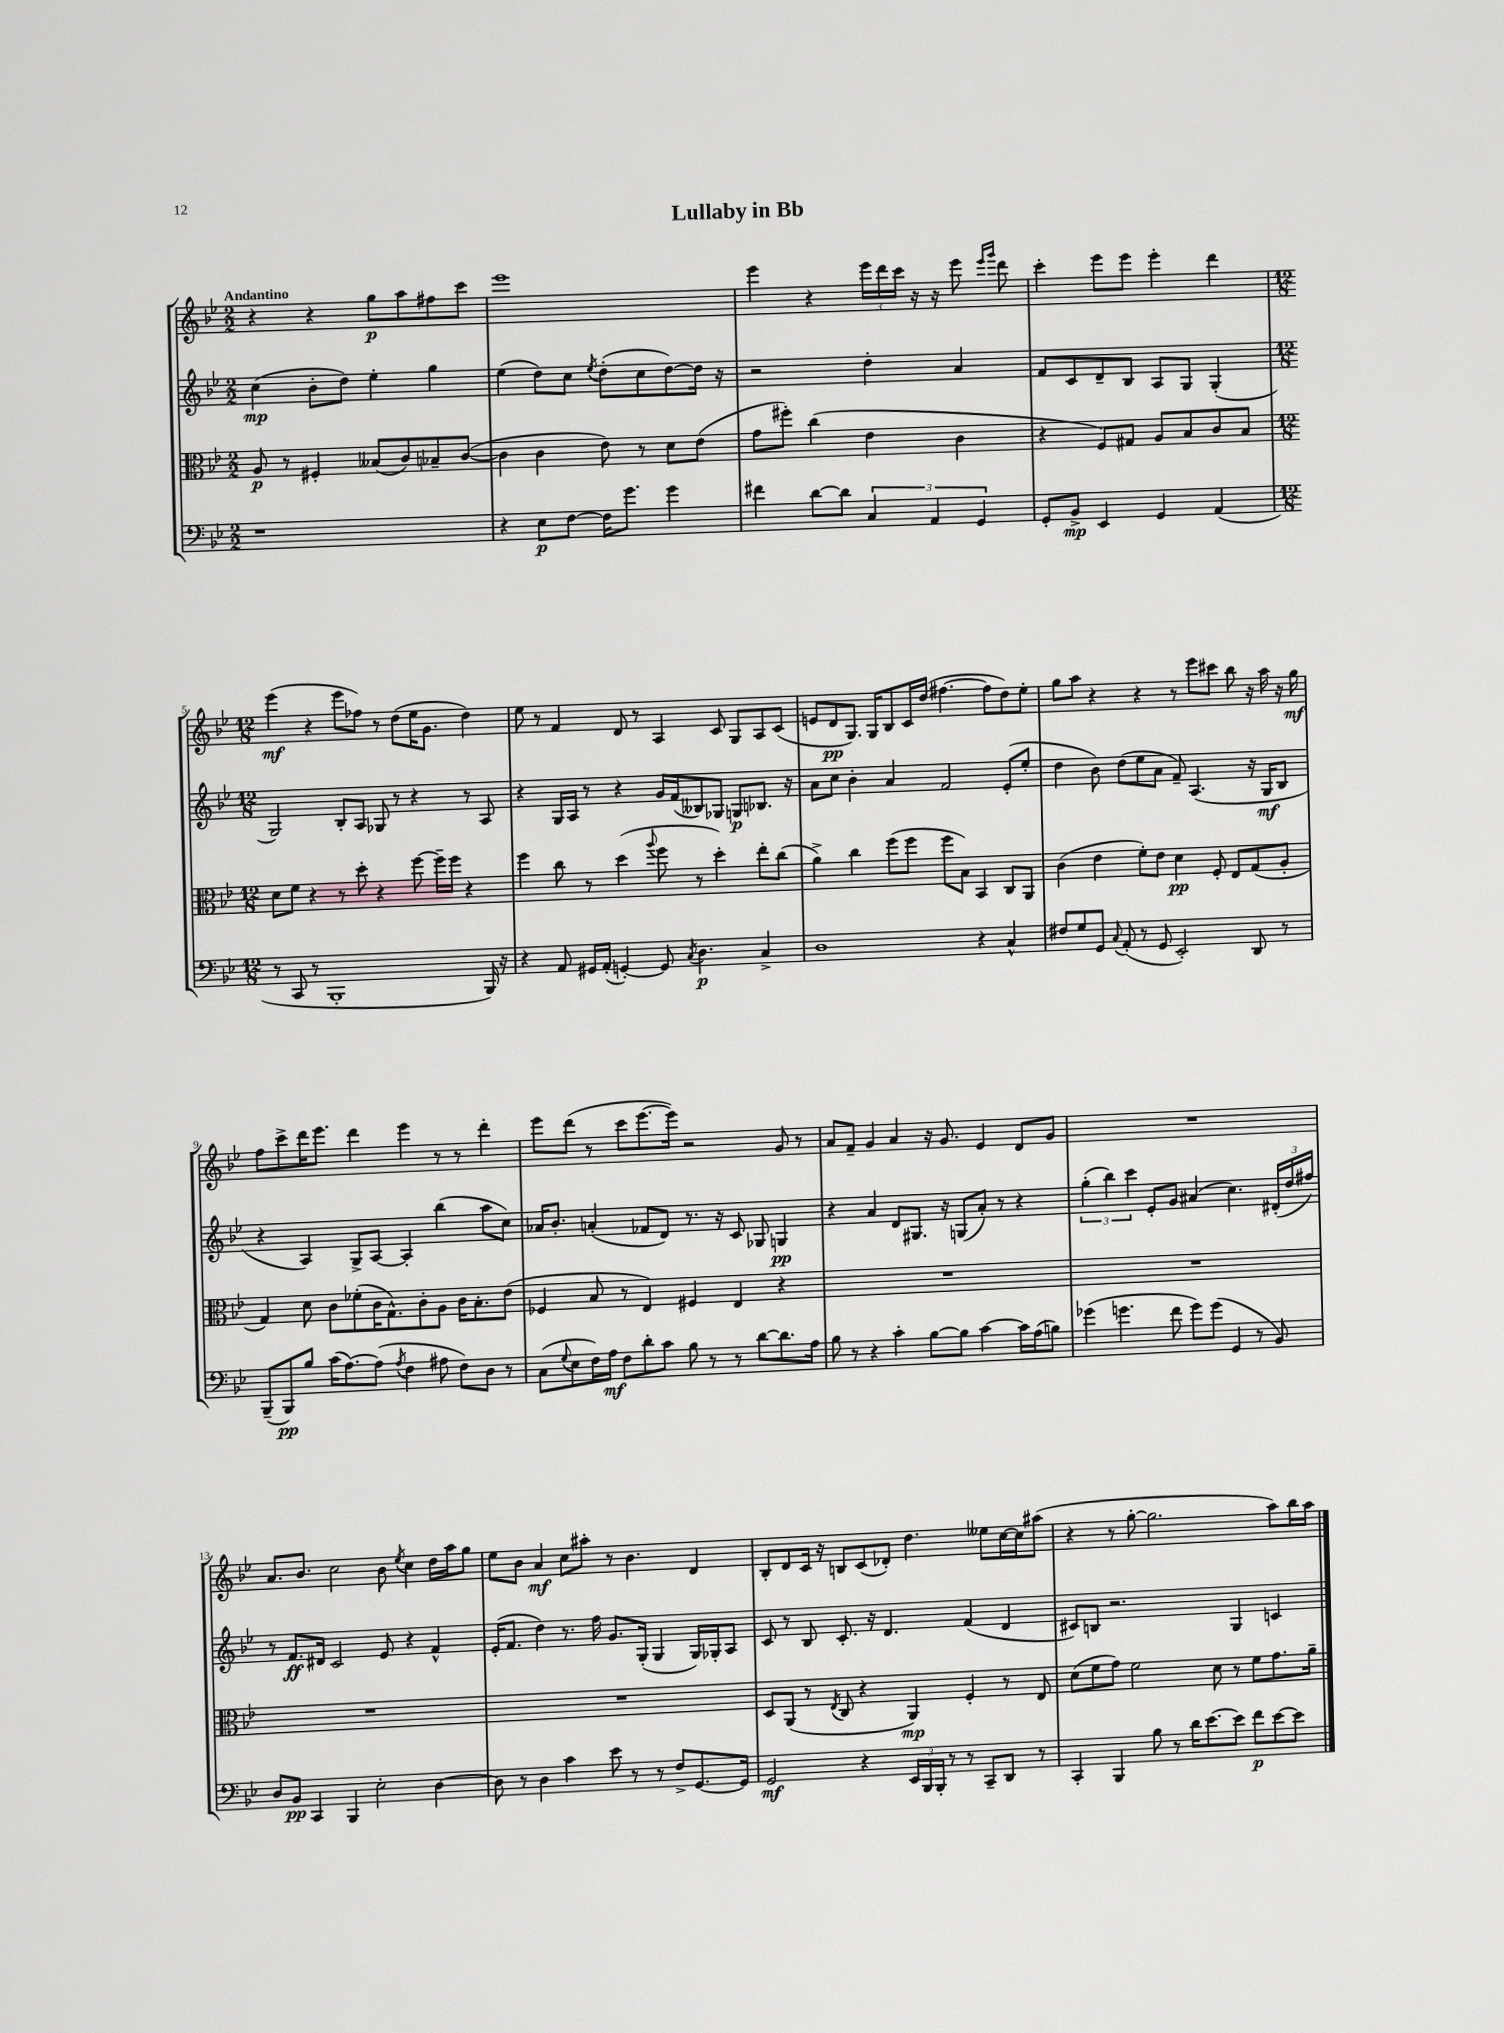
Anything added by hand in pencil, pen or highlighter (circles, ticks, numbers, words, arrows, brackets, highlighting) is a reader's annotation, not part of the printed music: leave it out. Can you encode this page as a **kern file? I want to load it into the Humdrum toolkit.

**kern	**dynam	**kern	**dynam	**kern	**dynam	**kern	**dynam
*part4	*part4	*part3	*part3	*part2	*part2	*part1	*part1
*staff4	*staff4	*staff3	*staff3	*staff2	*staff2	*staff1	*staff1
*clefF4	*	*clefC3	*	*clefG2	*	*clefG2	*
*k[b-e-]	*	*k[b-e-]	*	*k[b-e-]	*	*k[b-e-]	*
*M2/2	*	*M2/2	*	*M2/2	*	*M2/2	*
=1	=1	=1	=1	=1	=1	=1	=1
!	!	!	!	!	!	!LO:TX:a:B:t=Andantino	!
1r	.	8A/	p	(4cc\	mp	4r	.
.	.	8r	.	.	.	.	.
.	.	4F#X'/	.	8b-'\L	.	4r	.
.	.	.	.	8dd\J)	.	.	.
.	.	(8B--X/L	.	4ee-'\	.	8gg\L	p
.	.	8c/)	.	.	.	8aa\	.
.	.	8B-X~/	.	4gg\	.	8ff#X\	.
.	.	([8c/J	.	.	.	8ccc\J	.
=2	=2	=2	=2	=2	=2	=2	=2
4r	.	4c\]	.	(4ee-\	.	1eee-	.
8E-\L	p	4c\	.	8dd\L)	.	.	.
[8F\J	.	.	.	8cc\J	.	.	.
.	.	.	.	8qee-/	.	.	.
16F\KL]	.	8e-\)	.	(8dd'\L	.	.	.
8.g\J	.	.	.	.	.	.	.
.	.	8r	.	8cc\	.	.	.
4g\	.	8d\L	.	[8dd\)	.	.	.
.	.	(8e-\J	.	16dd\Jk]	.	.	.
.	.	.	.	16r	.	.	.
=3	=3	=3	=3	=3	=3	=3	=3
4f#X\	.	8g\L	.	2r	.	4eee-\	.
.	.	8ff#X'\J)	.	.	.	.	.
[8d\L	.	(4cc\	.	.	.	4r	.
8d\J]	.	.	.	.	.	.	.
6C/	.	4e-\	.	4dd'\	.	24eee-\LL	.
.	.	.	.	.	.	24ddd\	.
.	.	.	.	.	.	24ccc\JJ	.
.	.	.	.	.	.	16r	.
6AA/	.	.	.	.	.	.	.
.	.	.	.	.	.	16r	.
.	.	4c\	.	4a/	.	8eee-\	.
6GG/	.	.	.	.	.	.	.
.	.	.	.	.	.	16qqeee-/LL	.
.	.	.	.	.	.	16qqggg/JJ	.
.	.	.	.	.	.	8ddd\	.
=4	=4	=4	=4	=4	=4	=4	=4
8GG'/L	.	4r	.	8f/L	.	4ccc'\	.
8BB-^/J	mp	.	.	8c/	.	.	.
4EE-/	.	8F/L)	.	8d~/	.	8eee-\L	.
.	.	8G#X/J	.	8B-/J	.	8eee-\J	.
4GG/	.	8A/L	.	8A/L	.	4eee-'\	.
.	.	8B-/	.	8G/J	.	.	.
(4AA/	.	8c/	.	(4G'/	.	4ddd\	.
.	.	8B-/J	.	.	.	.	.
!!LO:LB:g=z
=5	=5	=5	=5	=5	=5	=5	=5
*M12/8	*	*M12/8	*	*M12/8	*	*M12/8	*
8r	.	8d\L	.	2G/)	.	(4eee-\	mf
8CC/	.	8f\J	.	.	.	.	.
8r	.	4r	.	.	.	4r	.
1BBB-'	.	.	.	.	.	.	.
.	.	8r	.	8B-'/L	.	8eee-\L	.
.	.	8dd'\	.	8A/J	.	8ff-X\J)	.
.	.	4r	.	8G-X/	.	8r	.
.	.	.	.	8r	.	(8dd\L	.
.	.	[8ff\	.	4r	.	16ee-\K	.
.	.	.	.	.	.	8.g\J	.
.	.	16ff~\LL]	.	.	.	.	.
.	.	16ff\JJ	.	.	.	.	.
.	.	4r	.	8r	.	4dd\)	.
16BBB-/)	.	.	.	8A/	.	.	.
16r	.	.	.	.	.	.	.
=6	=6	=6	=6	=6	=6	=6	=6
4r	.	4ff\	.	4r	.	8ee-\	.
.	.	.	.	.	.	8r	.
8AA/	.	8cc\	.	16G/LL	.	4f/	.
.	.	.	.	16A/JJ	.	.	.
16GG#X/LL	.	8r	.	8r	.	.	.
(16AA'/JJ	.	.	.	.	.	.	.
[4GGn'/)	.	(4dd\	.	4r	.	8d/	.
.	.	.	.	.	.	8r	.
.	.	8qqaa/	.	.	.	.	.
8GG/]	.	8ff\	.	16g/LL	.	4A/	.
.	.	.	.	(16f/J	.	.	.
8qC/	.	.	.	.	.	.	.
4.D\	p	8r	.	8B--X/)	.	.	.
.	.	4dd'\)	.	8G-X/J	.	8c/	.
.	.	.	.	8Gn/L	p	8G/L	.
4C^/	.	8ee-'\L	.	8.B-X/J	.	8A/	.
.	.	(8cc\J	.	.	.	(8c/J	.
.	.	.	.	16r	.	.	.
=7	=7	=7	=7	=7	=7	=7	=7
1D	.	4a^\)	.	8a\L	.	8en/L	.
.	.	.	.	8cc\J	.	8d/	pp
.	.	4cc\	.	4b-'\	.	8.G/J)	.
.	.	.	.	.	.	16G/KL	.
.	.	(8ff\L	.	4a/	.	8B-/	.
.	.	8ff\J	.	.	.	16c/L	.
.	.	.	.	.	.	(16dd/JJ	.
.	.	8ff\L	.	2f/	.	[4.ff#X\	.
.	.	8B-\J)	.	.	.	.	.
4r	.	4BB-/	.	.	.	.	.
.	.	.	.	.	.	8ff#\L]	.
4C^^/	.	8C/L	.	(8e-'/L	.	8dd\)	.
.	.	8AA/J	.	8ee-'/J	.	8ee-'\J	.
=8	=8	=8	=8	=8	=8	=8	=8
8F#X/L	.	(4c\	.	4dd\	.	8gg\L	.
8G/	.	.	.	.	.	8aa\J	.
8GG/J	.	4e-\	.	8b-\)	.	4r	.
8qqC/	.	.	.	.	.	.	.
(8AA'/	.	.	.	(8dd\L	.	.	.
8r	.	8f'\L)	.	8ee-\	.	4r	.
8GG/	.	8e-\J	.	8a\J	.	.	.
2EE-'/)	.	4d\	pp	8f~/)	.	8r	.
.	.	.	.	(4.A/	.	8eee-\L	.
.	.	8F'/	.	.	.	8ccc#X\J	.
.	.	8E-/L	.	.	.	8bb-\	.
8DD/	.	(8G/	.	16r	.	16r	.
.	.	.	.	16G/KL	mf	16aa\	.
8r	.	8A'/J	.	8B-/J	.	16r	.
.	.	.	.	.	.	16gg\	mf
!!LO:LB:g=z
=9	=9	=9	=9	=9	=9	=9	=9
(8BBB-~/L	.	4G/)	.	4r	.	8ff\L	.
8BBB-/)	pp	.	.	.	.	8ccc^\	.
8B-/J	.	8d\	.	4A/)	.	16ddd\K	.
.	.	.	.	.	.	8.eee-\J	.
(16c\KL	.	8c\L	.	.	.	.	.
[8.A\)	.	.	.	.	.	.	.
.	.	(8f-X'\	.	8G^/L	.	4ddd\	.
(8A\J]	.	16c\K	.	[8A/J	.	.	.
.	.	8.G^^\)	.	.	.	.	.
8qA/	.	.	.	.	.	.	.
4F\	.	.	.	4A'/]	.	4eee-\	.
.	.	8c'\	.	.	.	.	.
8A#X\	.	8A\J	.	(4bb-\	.	8r	.
8F\L)	.	16c\KL	.	.	.	8r	.
.	.	8.B-'\	.	.	.	.	.
8D\J	.	.	.	8aa\L	.	4ddd'\	.
8r	.	(8e-\J	.	8cc\J)	.	.	.
=10	=10	=10	=10	=10	=10	=10	=10
(8C\L	.	4F-X/	.	16a-X/KL	.	8eee-\L	.
.	.	.	.	8.b-'/J	.	.	.
8qqG/	.	.	.	.	.	.	.
8E-\	.	.	.	.	.	(8ddd\J	.
16F\L)	.	8B-/	.	(4an'/	.	8r	.
16A\JJ	mf	.	.	.	.	.	.
8F\L	.	8r	.	.	.	8ccc\L	.
8d'\	.	4E-/)	.	8f-X/L	.	[8.eee-\	.
8c\J	.	.	.	8d/J)	.	.	.
.	.	.	.	.	.	16eee-\Jk])	.
8B-\	.	4F#X/	.	8.r	.	2r	.
8r	.	.	.	.	.	.	.
.	.	.	.	16r	.	.	.
8r	.	4E-/	.	8c/	.	.	.
[8d\L	.	.	.	8G-X/	.	.	.
8.d\]	.	4r	.	4Gn/	pp	8g/	.
.	.	.	.	.	.	8r	.
16A\Jk	.	.	.	.	.	.	.
=11	=11	=11	=11	=11	=11	=11	=11
8B-\	.	1.r	.	4r	.	8a/L	.
8r	.	.	.	.	.	8f~/J	.
4r	.	.	.	4a/	.	4g/	.
4c'\	.	.	.	8d/L	.	4a/	.
.	.	.	.	8.G#X/J	.	.	.
[8B-\L	.	.	.	.	.	16r	.
.	.	.	.	16r	.	8.g/	.
8B-\J]	.	.	.	(8Gn/L	.	.	.
[4c\	.	.	.	8a'/J)	.	4e-/	.
.	.	.	.	8r	.	.	.
16c\LL]	.	.	.	4r	.	8d/L	.
(16A\J	.	.	.	.	.	.	.
8Bn\J)	.	.	.	.	.	8g/J	.
=12	=12	=12	=12	=12	=12	=12	=12
(4g-X\	.	1.r	.	(6gg'\	.	1.r	.
.	.	.	.	6bb-\)	.	.	.
4.gn\	.	.	.	.	.	.	.
.	.	.	.	6ccc\	.	.	.
.	.	.	.	8e-'/L	.	.	.
8f\	.	.	.	8g/J	.	.	.
8g\L)	.	.	.	(4a#X/	.	.	.
(8g\J	.	.	.	.	.	.	.
4GG/	.	.	.	4.cc\)	.	.	.
8r	.	.	.	.	.	.	.
8BB-/)	.	.	.	(24d#X'/LL	.	.	.
.	.	.	.	24dd/	.	.	.
.	.	.	.	24ff#X/JJ)	.	.	.
!!LO:LB:g=z
=13	=13	=13	=13	=13	=13	=13	=13
8D/L	.	1.r	.	8r	.	8.a/L	.
8BB-/J	pp	.	.	8.f/L	ff	.	.
.	.	.	.	.	.	8.b-/J	.
4CC/	.	.	.	.	.	.	.
.	.	.	.	16d#X/Jk	.	.	.
.	.	.	.	2c/	.	2cc\	.
4BBB-/	.	.	.	.	.	.	.
2E-'\	.	.	.	.	.	.	.
.	.	.	.	8e-/	.	8b-\	.
.	.	.	.	.	.	8qee-/	.
.	.	.	.	4r	.	4cc\	.
[4D\	.	.	.	4f^^/	.	16dd\LL	.
.	.	.	.	.	.	16aa\J	.
.	.	.	.	.	.	8gg\J	.
=14	=14	=14	=14	=14	=14	=14	=14
8D\]	.	1.r	.	(16e-'/KL	.	8ee-\L	.
.	.	.	.	8.f/J	.	.	.
8r	.	.	.	.	.	8b-\J	.
4D\	.	.	.	4dd\)	.	4a/	mf
4c\	.	.	.	8.r	.	8cc\L	.
.	.	.	.	.	.	8aa#X'\J	.
.	.	.	.	16ff\	.	.	.
8e-\	.	.	.	8.g/L	.	8r	.
8r	.	.	.	.	.	4.b-\	.
.	.	.	.	(16G'/Jk	.	.	.
8r	.	.	.	4G/	.	.	.
8F^/L	.	.	.	.	.	.	.
[8.GG/	.	.	.	16G/LL)	.	4d/	.
.	.	.	.	16G-X'/J	.	.	.
.	.	.	.	8A/J	.	.	.
16GG/Jk]	.	.	.	.	.	.	.
=15	=15	=15	=15	=15	=15	=15	=15
2GG/	mf	8D/L	.	8c/	.	8B-'/L	.
.	.	(8AA/J	.	8r	.	8d/	.
.	.	8r	.	8B-/	.	16c/Jk	.
.	.	.	.	.	.	16r	.
.	.	8qE-/	.	.	.	.	.
.	.	8C/	.	8.c'/	.	8Bn/L	.
4r	.	4r	.	.	.	(8c/	.
.	.	.	.	16r	.	.	.
.	.	.	.	4.d/	.	8d-X'/J)	.
24EE-/LL	.	4AA/)	mp	.	.	4.dd\	.
24BBB-/	.	.	.	.	.	.	.
24BBB-'/JJ	.	.	.	.	.	.	.
8r	.	.	.	.	.	.	.
8r	.	4F'/	.	(4f/	.	.	.
8CC~/L	.	.	.	.	.	8ee--X\L	.
8DD/J	.	8r	.	4d/	.	[16cc\L	.
.	.	.	.	.	.	16cc\J]	.
8r	.	8E-/	.	.	.	(8aa#X\J	.
=16	=16	=16	=16	=16	=16	=16	=16
4CC'/	.	(8d\L	.	8c#X/L)	.	4r	.
.	.	8f\	.	8Bn/J	.	.	.
4BBB-/	.	8g\J)	.	2.r	.	8r	.
.	.	2f\	.	.	.	[8gg'\	.
8B-\	.	.	.	.	.	2.gg\]	.
8r	.	.	.	.	.	.	.
16d\KL	.	.	.	.	.	.	.
[8.e-\	.	.	.	.	.	.	.
.	.	8d\	.	.	.	.	.
8e-\J]	.	8r	.	4G/	.	.	.
8f\L	p	8f\L	.	.	.	.	.
[8e-\	.	8.g\	.	4cn/	.	8aa\L)	.
8e-\J]	.	.	.	.	.	16bb-\L	.
.	.	16a~\Jk	.	.	.	16aa\JJ	.
==	==	==	==	==	==	==	==
*-	*-	*-	*-	*-	*-	*-	*-
